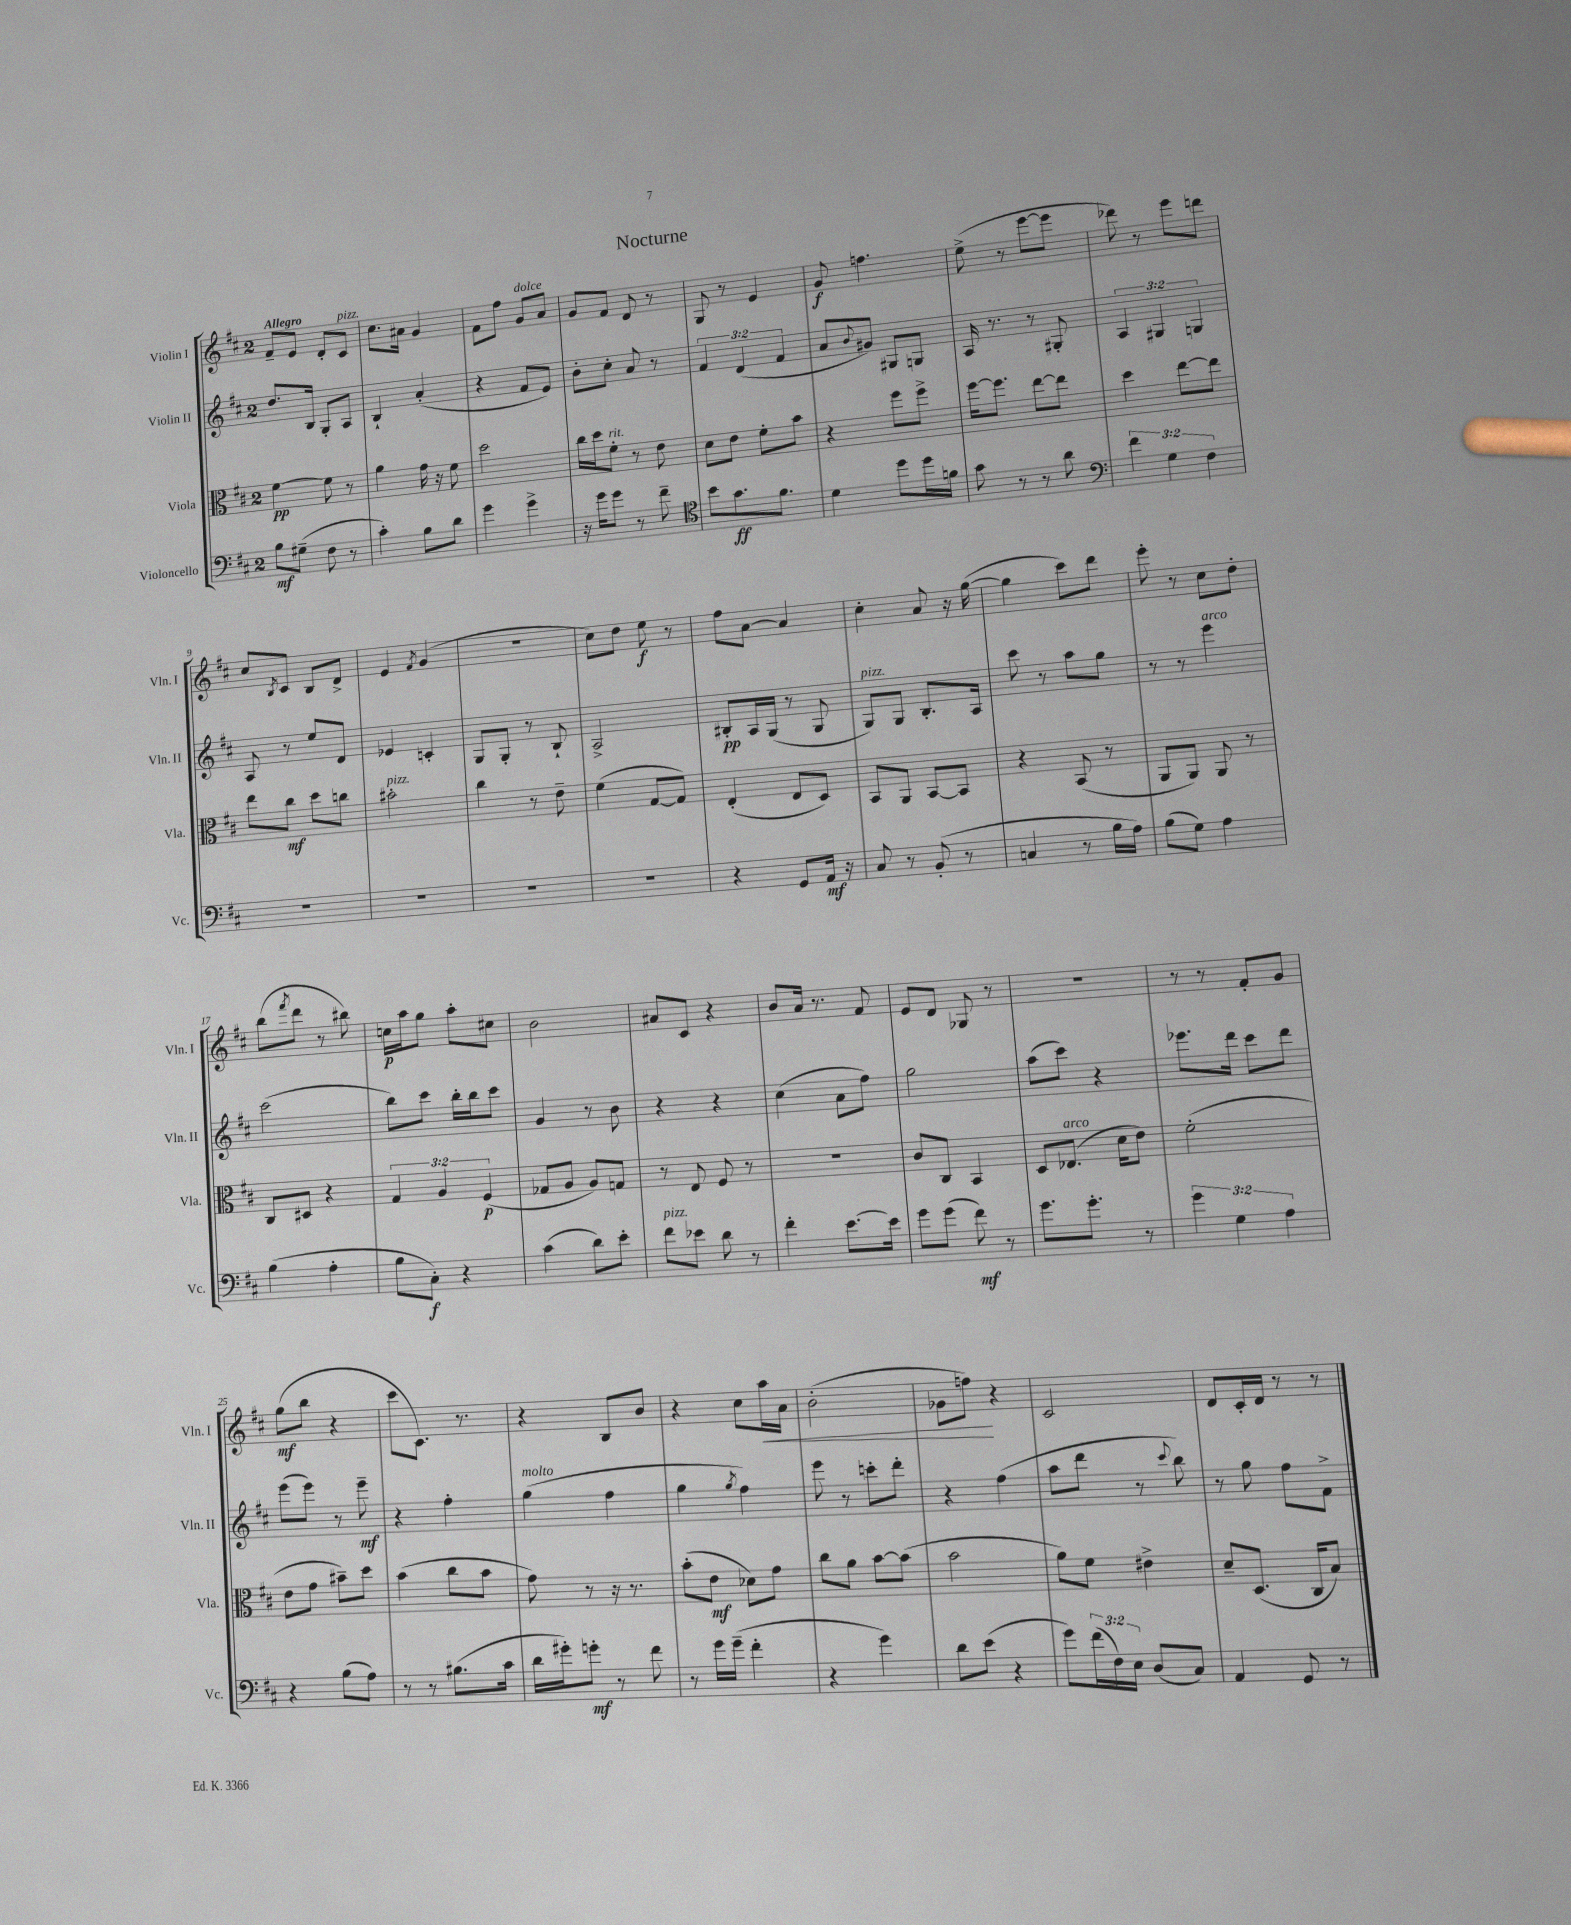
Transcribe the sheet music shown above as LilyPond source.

\header { title = "Nocturne" }
<<
\new StaffGroup <<
\new Staff = "s0" \with { instrumentName = "Violin I" shortInstrumentName = "Vln. I" } {
    \clef treble \key d \major \once \override Staff.TimeSignature.style = #'single-digit \time 2/4 \tempo "Allegro"
    fis'8-- e'8 d'8-. cis'8^\markup { \italic "pizz." } |
    cis''8. ais'16 g'4 |
    fis'8 fis''8 g'8^\markup { \italic "dolce" } a'8 |
    g'8 fis'8 d'8 r8 |
    g8 r8 e'4 |
    g'8\f f''4. |
    e''8->( r8 e'''8~ e'''8 |
    des'''8) r8 e'''8 d'''8 |
    cis''8 \acciaccatura { b8 } cis'8 b8 d'8-> |
    e'4 \acciaccatura { fis'8 } g'4( |
    R2 |
    cis''8) d''8 e''8\f r8 |
    fis''8 a'8~ a'4 |
    cis''4-. a'8 r16 g''16~( |
    g''4 cis'''8) d'''8 |
    e'''8-. r8 cis''8 d''8-. |
    b''8( \acciaccatura { fis'''8 } d'''8 r8 bis''8) |
    c''16\p a''16 g''8 a''8-. cis''8 |
    b'2 |
    ais'8 cis'8 r4 |
    b'8 a'16 r8. fis'8 |
    e'8 d'8 ges8 r8 |
    r2 |
    r8 r8 fis'8-. g'8 |
    g''8\mf( b''8 r4 |
    cis'''8 cis'8.) r8. |
    r4 b8 b'8 |
    r4 cis''8 a''16\< a'16 |
    b'2-.( |
    ges'8 f''8\!) r4 |
    cis'2 |
    d'8 cis'16-. d'16 r8 r8 \bar "|." |
}
\new Staff = "s1" \with { instrumentName = "Violin II" shortInstrumentName = "Vln. II" } {
    \clef treble \key d \major \once \override Staff.TimeSignature.style = #'single-digit \time 2/4 \override Staff.TupletNumber.text = #tuplet-number::calc-fraction-text
    d''8. b16 g8-. a8 |
    b4-! a'4-.( |
    r4 fis'8 e'8) |
    b'8-. cis''8-. a'8 r8 |
    \tuplet 3/2 { fis'4 d'4( fis'4 } |
    a'8 \appoggiatura { b'8 } gis'8) gis8 g8 |
    a16 r8. r8 gis8-. |
    \tuplet 3/2 { a4 gis4 g4 } |
    a8 r8 e''8 d'8 |
    ees'4 c'4-. |
    g8 g8-. r8 b8-! |
    a2-> |
    bis8-.\pp a16 g16( r8 g8 |
    g8^\markup { \italic "pizz." }) g8 b8.-. a16 |
    cis'''8 r8 a''8 g''8 |
    r8 r8 e'''4^\markup { \italic "arco" } |
    cis'''2( |
    b''8) cis'''8 b''16-. b''16 cis'''8 |
    g'4 r8 b'8 |
    r4 r4 |
    cis''4( a'8 fis''8) |
    g''2 |
    a''8( cis'''8) r4 |
    ees'''8. d'''16 cis'''8 d'''8 |
    e'''8( e'''8) r8 e'''8--\mf |
    r4 fis''4-. |
    g''4^\markup { \italic "molto" }( fis''4 |
    g''4 \acciaccatura { g''8 } fis''4) |
    e'''8 r8 c'''8-. d'''8-. |
    r4 fis''4( |
    a''8 d'''8 r8 \appoggiatura { cis'''8 } b''8) |
    r8 g''8 fis''8 fis'8-> \bar "|." |
}
\new Staff = "s2" \with { instrumentName = "Viola" shortInstrumentName = "Vla." } {
    \clef alto \key d \major \once \override Staff.TimeSignature.style = #'single-digit \time 2/4 \override Staff.TupletNumber.text = #tuplet-number::calc-fraction-text
    fis'4~\pp fis'8 r8 |
    a'4 g'16 r16 fis'8 |
    d''2 |
    cis''16 d''16 fis'8-.^\markup { \italic "rit." } r8 e'8 |
    d'8 e'8 fis'8-. b'8 |
    r4 fis''8 fis''8-> |
    fis''16~ fis''8. e''8~ e''8 |
    d''4 e''8~ e''8 |
    e''8 cis''8\mf d''8 c''8 |
    bis'2-.^\markup { \italic "pizz." } |
    cis''4 r8 e'8-- |
    fis'4( g8~ g8) |
    e4-.( e8 d8) |
    b,8 a,8 b,8~ b,8 |
    r4 b,8( r8 |
    a,8 a,8) a,8 r8 |
    cis8 dis8 r4 |
    \tuplet 3/2 { g4 a4 fis4\p( } |
    ges8 a8 a8) g8 |
    r8 e8 fis8 r8 |
    R2 |
    cis'8 cis8 b,4 |
    d8 ees8.^\markup { \italic "arco" }( d'16 e'8) |
    fis'2-.( |
    e'8 g'8 bis'8--) d''8 |
    b'4( cis''8 b'8 |
    g'8) r8 r16 r8. |
    b'8-.( e'8\mf des'8) g'8 |
    cis''8 a'8 b'8~ b'8( |
    b'2 |
    a'8) fis'8 eis'4-> |
    d'8-- d8.( cis16 b8) \bar "|." |
}
\new Staff = "s3" \with { instrumentName = "Violoncello" shortInstrumentName = "Vc." } {
    \clef bass \key d \major \once \override Staff.TimeSignature.style = #'single-digit \time 2/4 \override Staff.TupletNumber.text = #tuplet-number::calc-fraction-text
    b8\mf gis8--( fis8 r8 |
    cis'4-.) b8 d'8 |
    g'4 g'4-> |
    r16 g'16 g'8 r8 fis'8-- |
    \clef tenor b'8 g'8.\ff fis'8. |
    d'4 d''8 d''16 f'16 |
    g'8 r8 r8 a'8 |
    \clef bass \tuplet 3/2 { fis'4 g4 fis4 } |
    R2 |
    R2 |
    R2 |
    R2 |
    r4 g,8 a,16\mf r16 |
    cis8 r8 b,8-.( r8 |
    c4 r8 b16 a16) |
    b8( g8) a4 |
    b4( a4-. |
    b8 cis8-.\f) r4 |
    cis'4( d'8) e'8-. |
    fis'8^\markup { \italic "pizz." } ees'8 d'8 r8 |
    fis'4-. e'8.~ e'16 |
    g'8 g'8( fis'8\mf) r8 |
    g'8. g'8.-. r8 |
    \tuplet 3/2 { g'4 g4 a4 } |
    r4 b8( a8) |
    r8 r8 bis8.( cis'16 |
    d'16 gis'16-.) g'8-.\mf r8 fis'8 |
    r8 g'16 g'16--( fis'4-. |
    r4 g'4) |
    d'8 e'8( r4 |
    g'8) \tuplet 3/2 { fis'16( fis16) e16 } d8( cis8) |
    a,4 g,8 r8 \bar "|." |
}
>>
>>
